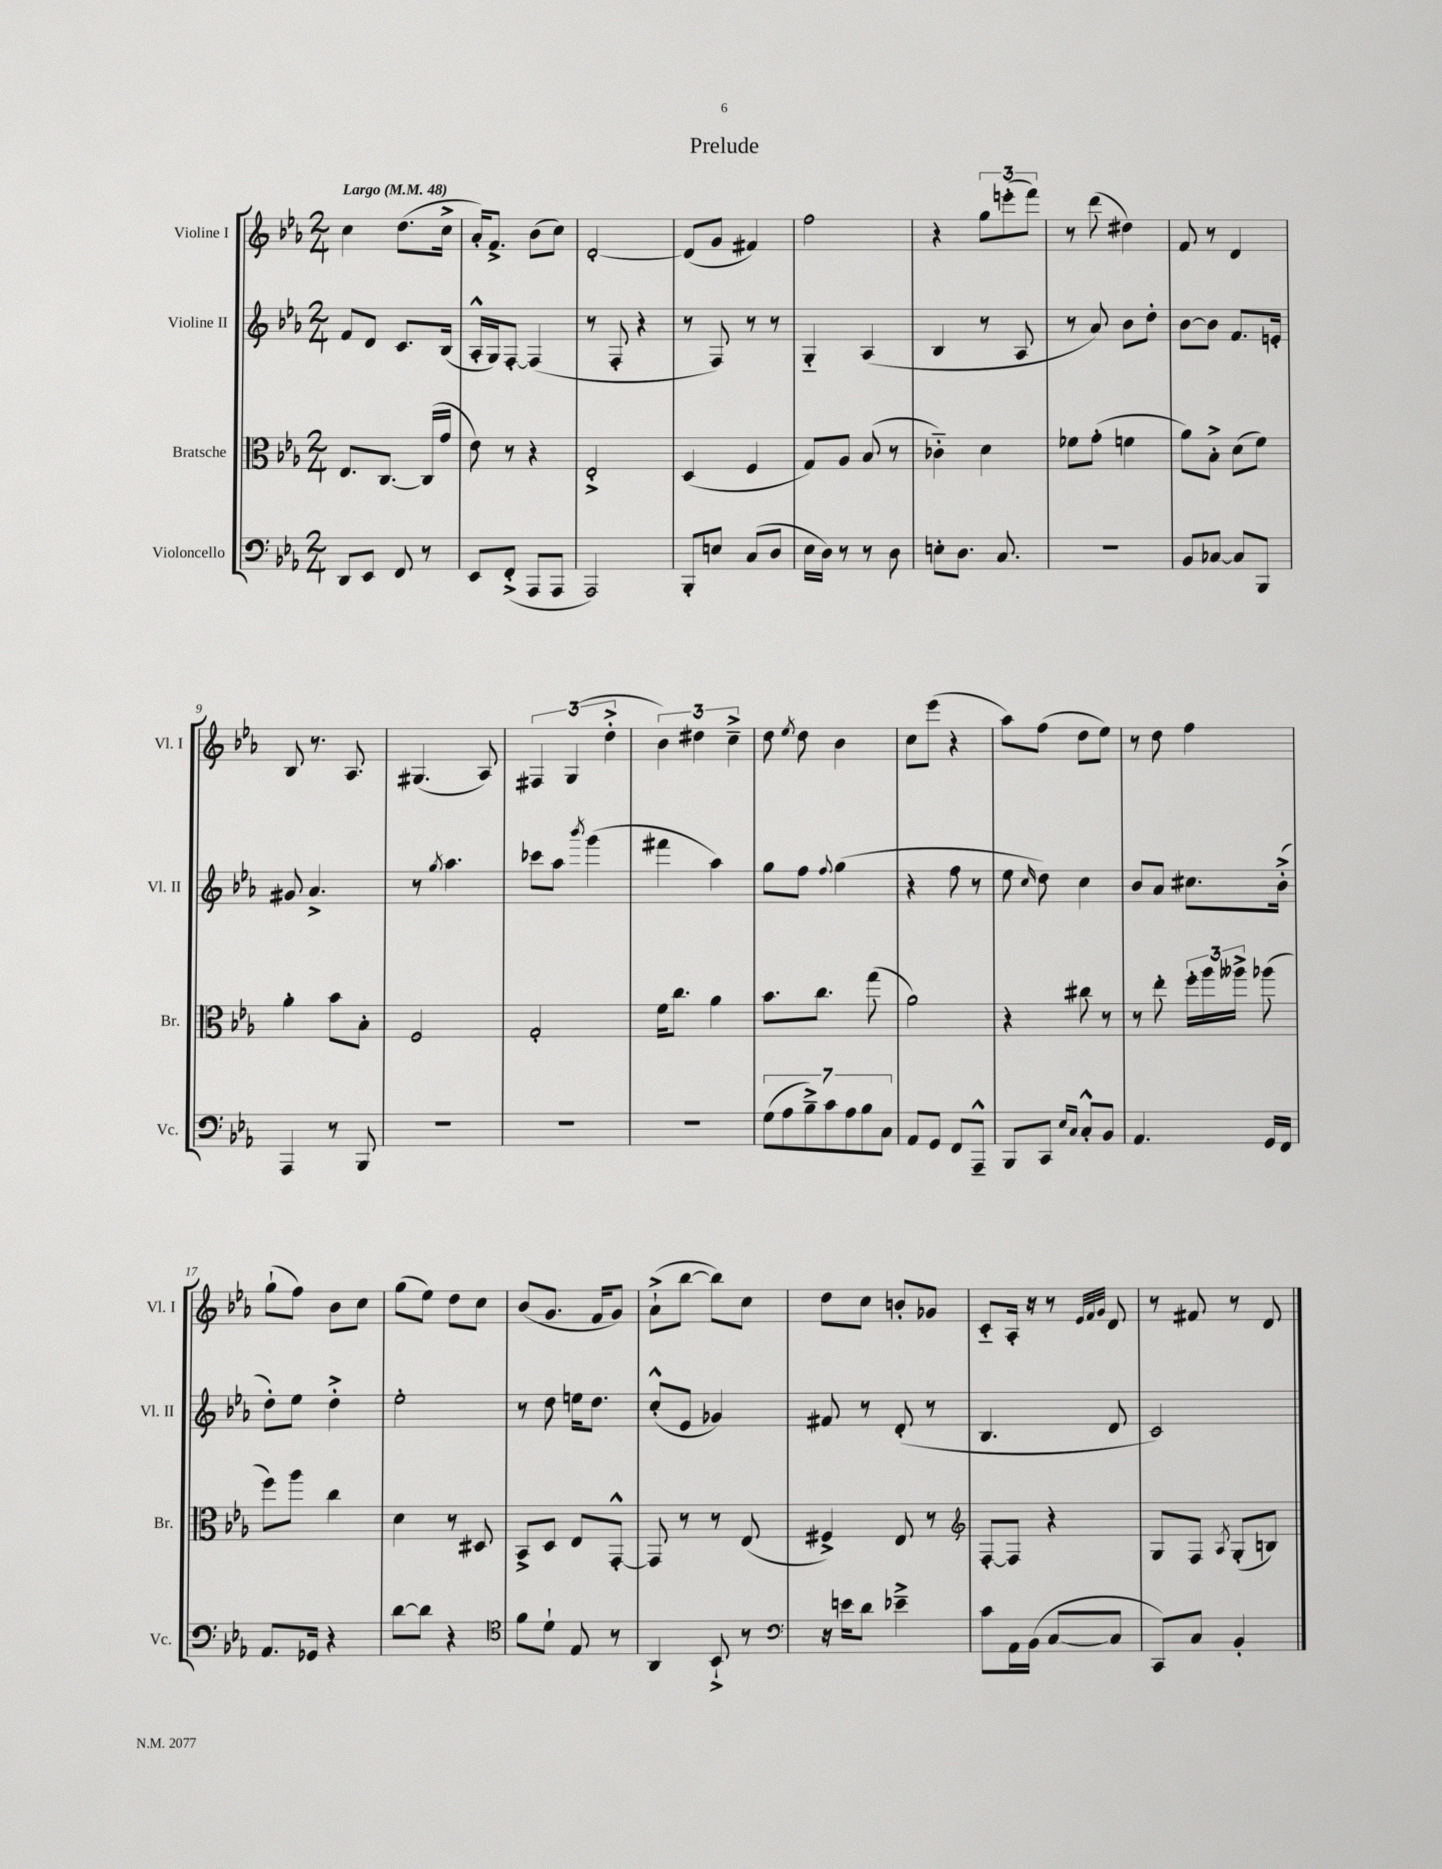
\header { title = "Prelude" }
<<
\new StaffGroup <<
\new Staff = "s0" \with { instrumentName = "Violine I" shortInstrumentName = "Vl. I" } {
    \clef treble \key ees \major \numericTimeSignature \time 2/4 \tempo "Largo" 4 = 48
    \autoBeamOff c''4 d''8.[( c''16]-> |
    aes'16[-.) f'8.]-> bes'8[( c''8]) |
    d'2~-. |
    d'8[( g'8] fis'4) |
    f''2 |
    r4 \tuplet 3/2 { g''8[ e'''8-.( f'''8]) } |
    r8 d'''8( dis''4) |
    f'8 r8 d'4 |
    bes8 r8. aes8. |
    gis4.( aes8) |
    \tuplet 3/2 { fis4 g4( d''4-.-> } |
    \tuplet 3/2 { bes'4) dis''4 c''4---> } |
    d''8 \acciaccatura { ees''8 } d''8 bes'4 |
    c''8[ ees'''8]( r4 |
    aes''8[) f''8]( d''8[ ees''8]) |
    r8 d''8 f''4 |
    g''8[-!( f''8]) bes'8[ c''8] |
    g''8[( ees''8]) d''8[ c''8] |
    bes'8[( g'8.] f'16[ g'8]) |
    aes'8[-!->( bes''8]~ bes''8[) c''8] |
    d''8[ c''8] b'8[-. ges'8] |
    c'8[-_ aes16]-. r16 r8 \grace { ees'32[ f'32 g'32] } d'8 |
    r8 fis'8 r8 d'8 \bar "|." |
}
\new Staff = "s1" \with { instrumentName = "Violine II" shortInstrumentName = "Vl. II" } {
    \clef treble \key ees \major \numericTimeSignature \time 2/4
    \autoBeamOff f'8[ d'8] c'8.[ bes16]( |
    aes16[-.-^ g16) f8]~-. f4( |
    r8 f8-. r4 |
    r8 f8) r8 r8 |
    g4-_ aes4( |
    bes4 r8 aes8 |
    r8 aes'8) bes'8[ d''8]-. |
    bes'8[~ bes'8] f'8.[ e'16]-. |
    gis'8 aes'4.-> |
    r8 \acciaccatura { g''8 } aes''4. |
    ces'''8[ aes''8] \acciaccatura { bes'''8 } g'''4( |
    fis'''4 aes''4) |
    g''8[ f''8] \appoggiatura { f''8 } g''4( |
    r4 f''8 r8 |
    ees''8 \grace { c''16 } d''8) c''4 |
    bes'8[ aes'8] cis''8.[ bes'16]-.->( |
    d''8[-.) ees''8] d''4-.-> |
    ees''2-. |
    r8 d''8 e''16[ d''8.] |
    c''8[-.-^( ees'8] ges'4) |
    fis'8 r8 d'8-.( r8 |
    bes4. d'8 |
    c'2) \bar "|." |
}
\new Staff = "s2" \with { instrumentName = "Bratsche" shortInstrumentName = "Br." } {
    \clef alto \key ees \major \numericTimeSignature \time 2/4
    \autoBeamOff ees8.[ c8.]~ c16[( g'16] |
    ees'8) r8 r4 |
    ees2-.-> |
    d4( f4 |
    g8[) aes8] bes8( r8 |
    ces'4-_) d'4 |
    fes'8[ g'8]-.( f'4 |
    aes'8[) bes8]-.-> d'8[( f'8]) |
    aes'4-. bes'8[ bes8]-. |
    f2 |
    g2-. |
    f'16[ c''8.] aes'4 |
    bes'8.[ c''8.] g''8( |
    aes'2) |
    r4 cis''8 r8 |
    r8 ees''8-. \tuplet 3/2 { f''16[-. aes''16 aeses''16]-> } aes''8( |
    f''8[) aes''8] c''4 |
    d'4 r8 dis8 |
    bes,8[-> d8] ees8[ g,8]~-.-^ |
    g,8 r8 r8 ees8( |
    fis4->) ees8 r8 |
    \clef treble f8[~-. f8] r4 |
    g8[ f8] \acciaccatura { aes8 } g8[-.( b8]) \bar "|." |
}
\new Staff = "s3" \with { instrumentName = "Violoncello" shortInstrumentName = "Vc." } {
    \clef bass \key ees \major \numericTimeSignature \time 2/4
    \autoBeamOff d,8[ ees,8] f,8 r8 |
    ees,8[ f,8]-.->( aes,,8[ aes,,8] |
    aes,,2) |
    bes,,8[-. e8] c8[( d8] |
    ees16[ d16]) r8 r8 d8 |
    e8[-. d8.] c8. |
    R2 |
    bes,8[ ces8]~ ces8[ bes,,8] |
    aes,,4 r8 bes,,8 |
    R2 |
    R2 |
    R2 |
    \tuplet 7/4 { g8[( aes8 bes8--->) c'8 aes8 bes8 c8] } |
    aes,8[ g,8] f,8[ aes,,8]---^ |
    bes,,8[ c,8] \grace { ees16[ c16] } c8[-.-^ bes,8] |
    aes,4. g,16[ f,16] |
    aes,8.[ ges,16] r4 |
    d'8[~ d'8] r4 |
    \clef tenor f'8[ d'8]-! ees8 r8 |
    aes,4 bes,8-!-> r8 |
    \clef bass r16 e'16[ d'8] ees'4---> |
    c'8[ aes,16 bes,16]( c8[~ c8] |
    c,8[) c8] bes,4-. \bar "|." |
}
>>
>>
